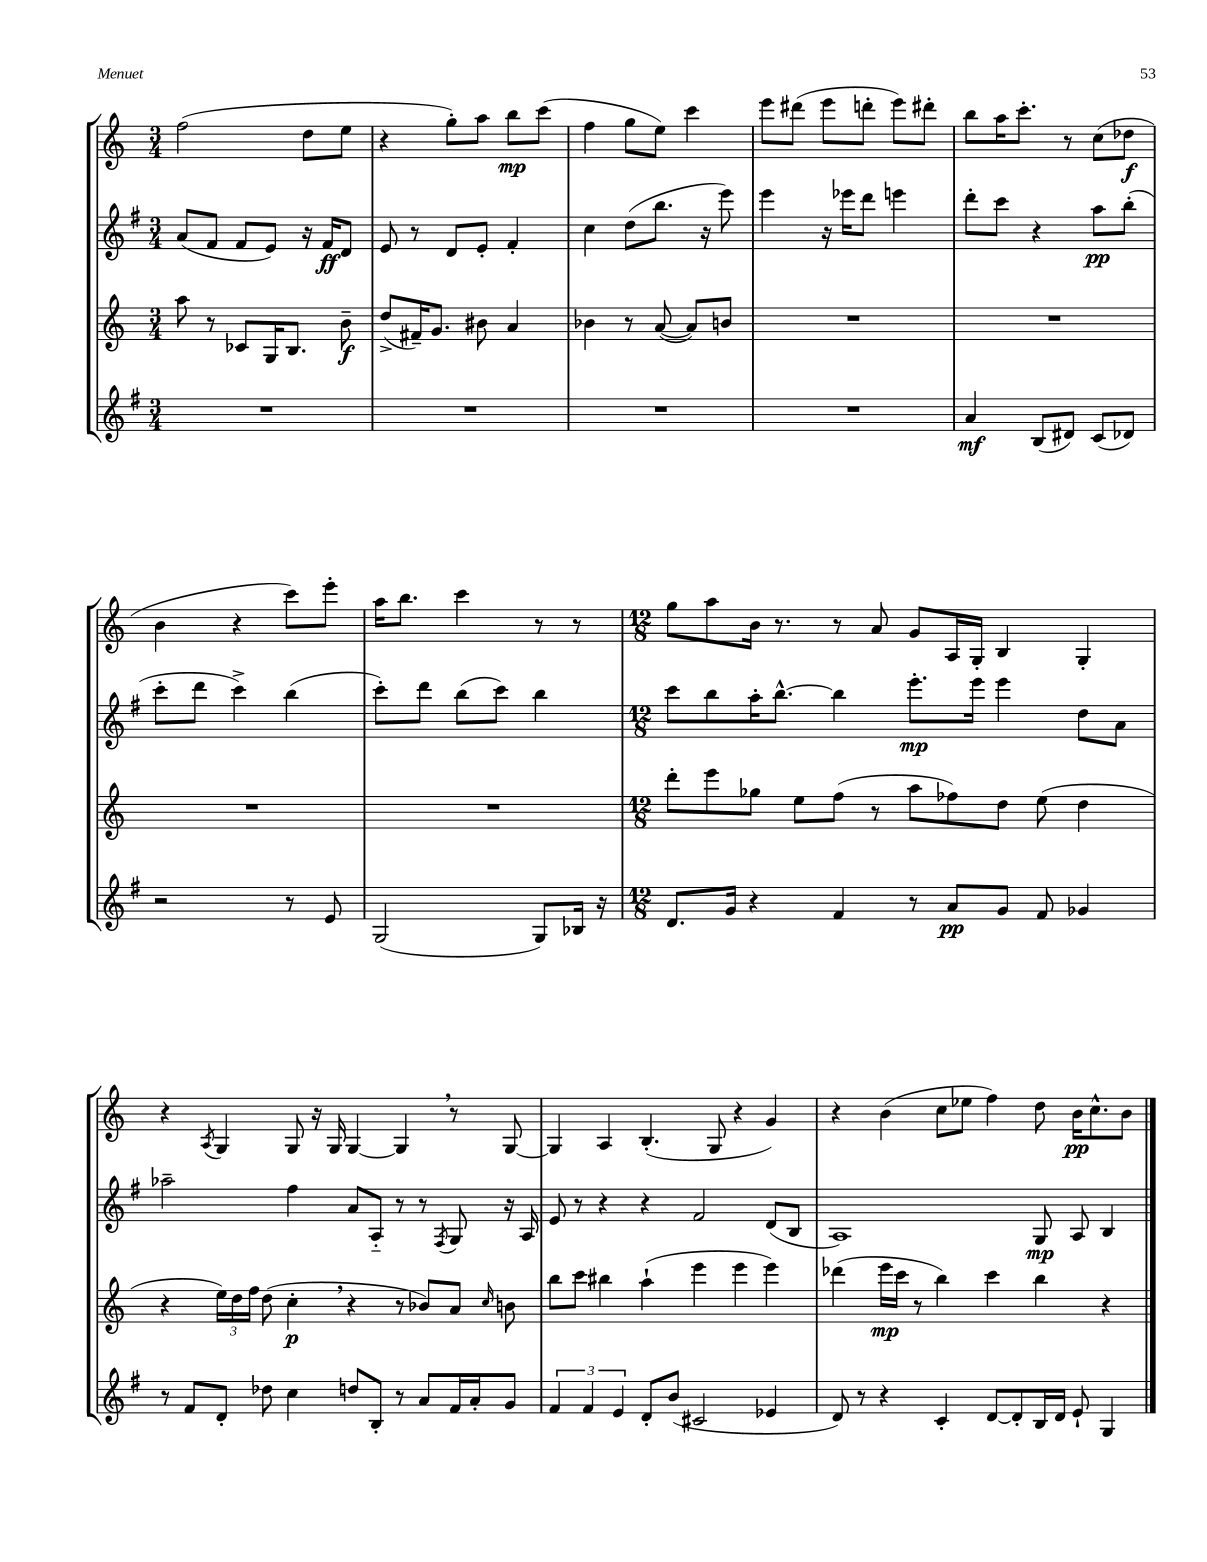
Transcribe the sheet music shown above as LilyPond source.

<<
\new StaffGroup <<
\new Staff = "s0" {
    \clef treble \key c \major \numericTimeSignature \time 3/4
    \autoBeamOff f''2( d''8[ e''8] |
    r4 g''8[-.) a''8] b''8[\mp c'''8]( |
    f''4 g''8[ e''8]) c'''4 |
    e'''8[ dis'''8]( e'''8[ d'''8]-. e'''8[) dis'''8]-. |
    b''8[ a''16 c'''8.]-. r8 c''8[( des''8]\f |
    b'4 r4 c'''8[) e'''8]-. |
    a''16[ b''8.] c'''4 r8 r8 |
    \numericTimeSignature \time 12/8 g''8[ a''8 b'16] r8. r8 a'8 g'8[ a16 g16]-. b4 g4-. |
    r4 \acciaccatura { a8 } g4 g8 r16 g16 g4~ g4 \breathe r8 g8~ |
    g4 a4 b4.-.( g8 r4 g'4) |
    r4 b'4( c''8[ ees''8] f''4) d''8 b'16[\pp c''8.-^ b'8] \bar "|." |
}
\new Staff = "s1" {
    \clef treble \key g \major \numericTimeSignature \time 3/4
    \autoBeamOff a'8[( fis'8] fis'8[ e'8]) r16 fis'16[\ff d'8] |
    e'8 r8 d'8[ e'8]-. fis'4-. |
    c''4 d''8[( b''8.] r16 e'''8) |
    e'''4 r16 ees'''16[ d'''8] e'''4 |
    d'''8[-. c'''8] r4 a''8[\pp b''8]-.( |
    c'''8[-. d'''8] c'''4->) b''4( |
    c'''8[-.) d'''8] b''8[( c'''8]) b''4 |
    \numericTimeSignature \time 12/8 c'''8[ b''8 a''16-. b''8.]~-^ b''4 e'''8.[-.\mp e'''16] e'''4 d''8[ a'8] |
    aes''2-- fis''4 a'8[ a8]-_ r8 r8 \acciaccatura { fis8 } g8 r16 a16 |
    e'8 r8 r4 r4 fis'2 d'8[( b8] |
    a1) g8\mp a8 b4 \bar "|." |
}
\new Staff = "s2" {
    \clef treble \key c \major \numericTimeSignature \time 3/4
    \autoBeamOff a''8 r8 ces'8[ g16 b8.] b'8--\f |
    d''8[->( fis'16--) g'8.] bis'8 a'4 |
    bes'4 r8 a'8~( a'8[) b'8] |
    R2. |
    R2. |
    R2. |
    R2. |
    \numericTimeSignature \time 12/8 d'''8[-. e'''8 ges''8] e''8[ f''8]( r8 a''8[ fes''8) d''8] e''8( d''4 |
    r4 \tuplet 3/2 { e''16[) d''16 f''16] } d''8( c''4-.\p \breathe r4 r8 bes'8[) a'8] \grace { c''16 } b'8 |
    b''8[ c'''8] bis''4 a''4-!( e'''4 e'''4 e'''4) |
    des'''4( e'''16[\mp c'''16] r8 b''4) c'''4 b''4 r4 \bar "|." |
}
\new Staff = "s3" {
    \clef treble \key g \major \numericTimeSignature \time 3/4
    \autoBeamOff R2. |
    R2. |
    R2. |
    R2. |
    a'4\mf b8[( dis'8]) c'8[( des'8]) |
    r2 r8 e'8 |
    g2( g8[) bes16] r16 |
    \numericTimeSignature \time 12/8 d'8.[ g'16] r4 fis'4 r8 a'8[\pp g'8] fis'8 ges'4 |
    r8 fis'8[ d'8]-. des''8 c''4 d''8[ b8]-. r8 a'8[ fis'16 a'16-. g'8] |
    \tuplet 3/2 { fis'4 fis'4 e'4 } d'8[-. b'8]( cis'2 ees'4 |
    d'8) r8 r4 c'4-. d'8[~ d'8-. b16 d'16] e'8-! g4 \bar "|." |
}
>>
>>
\layout { \context { \Score \remove "Bar_number_engraver" } }
